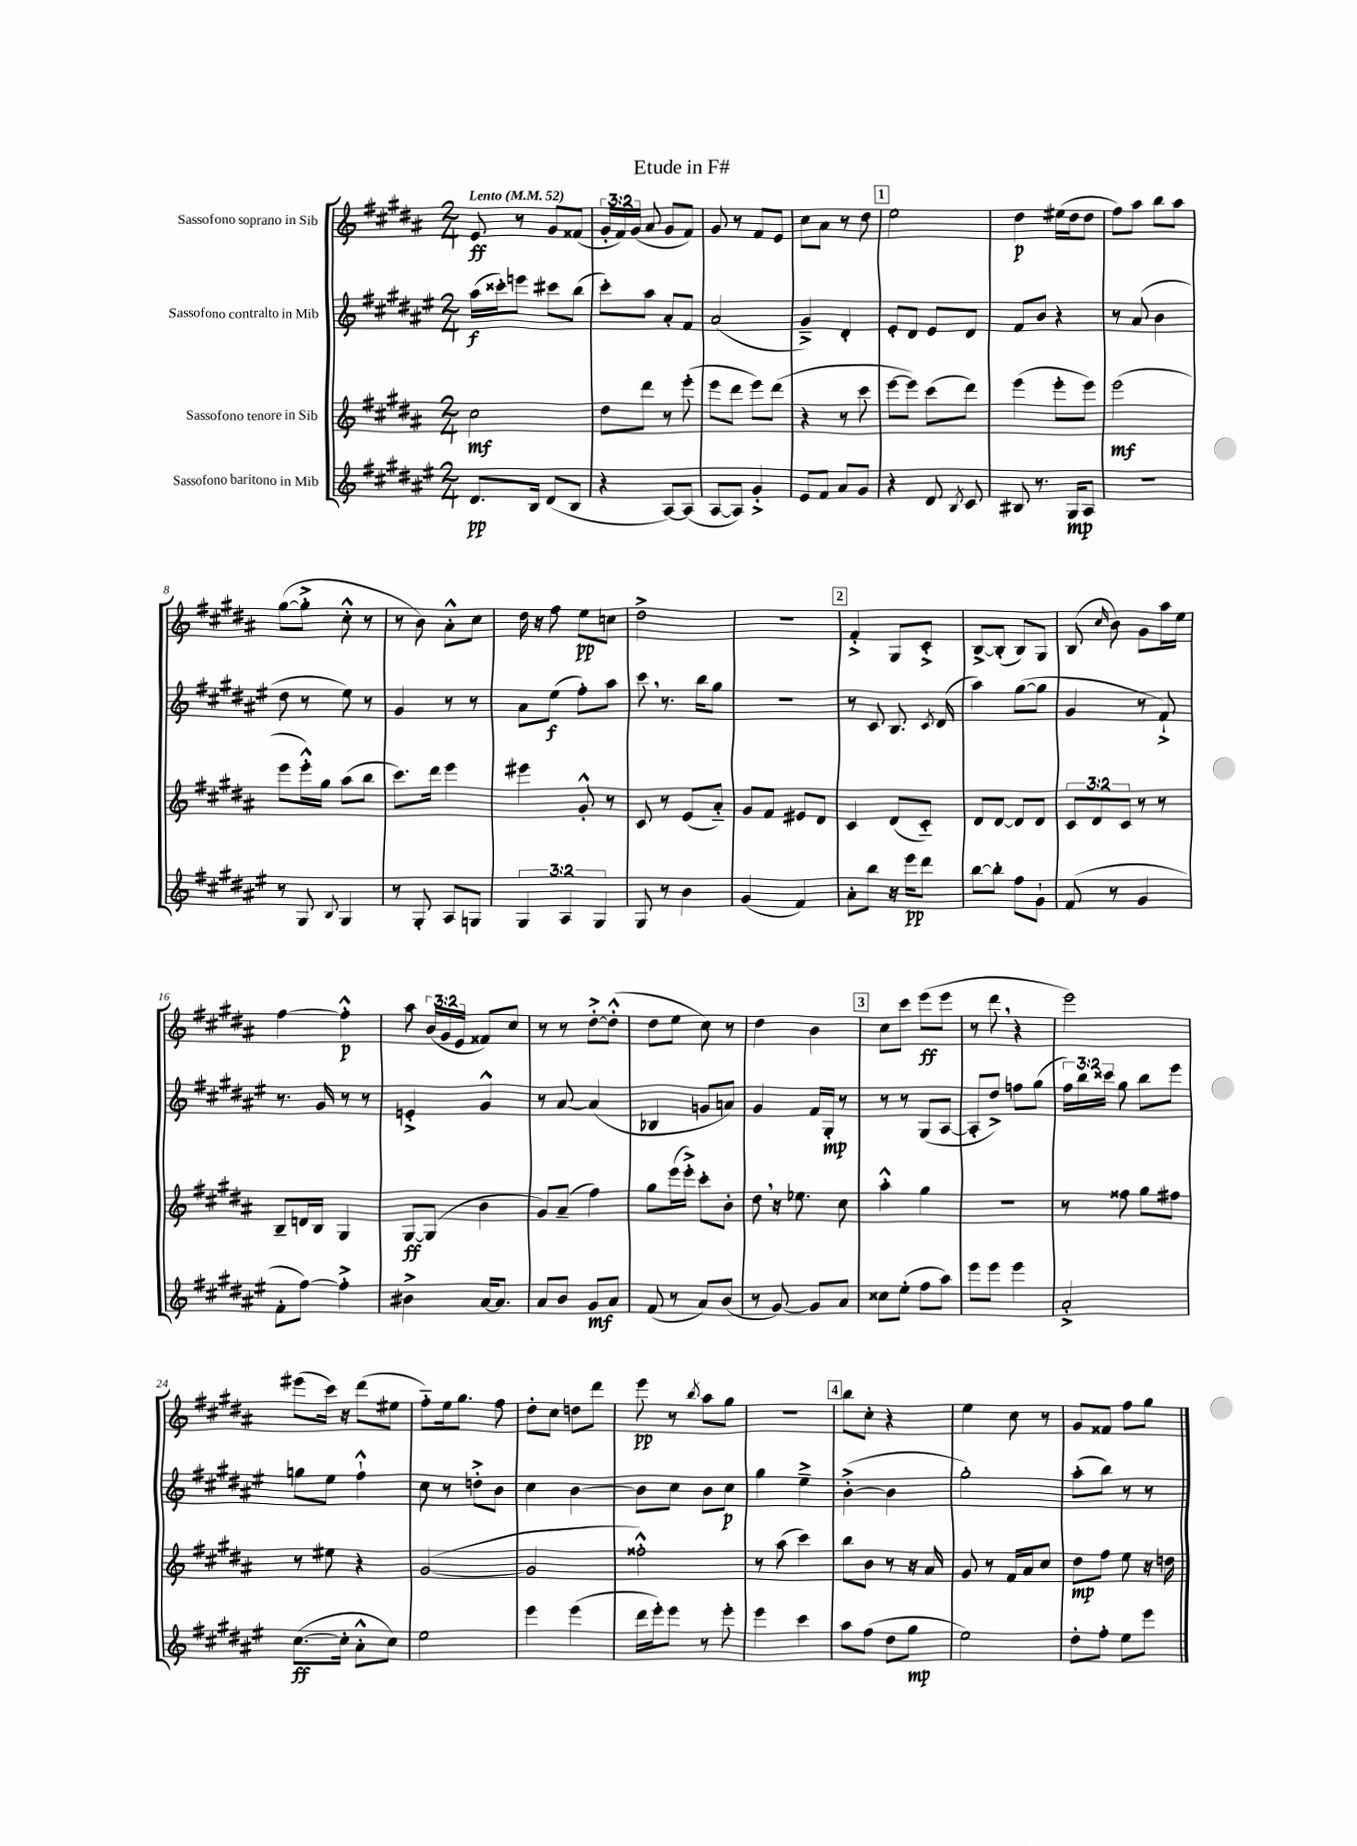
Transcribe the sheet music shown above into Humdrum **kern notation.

**kern	**kern	**kern	**kern
*staff4	*staff3	*staff2	*staff1
*clefG2	*clefG2	*clefG2	*clefG2
*k[f#c#g#d#a#e#]	*k[f#c#g#d#a#]	*k[f#c#g#d#a#e#]	*k[f#c#g#d#a#]
*M2/4	*M2/4	*M2/4	*M2/4
*MM52	*MM52	*MM52	*MM52
8.d#	2cc#	(16aa#	8e
.	.	16ccc##')	.
.	.	8eee	8r
16B	.	.	.
(8d#	.	8ccc#	8g#
8B	.	(8bb	(8f##
=	=	=	=
4r	8dd#	8ccc#')	24g#'
.	.	.	24f#)
.	.	.	(24g#
.	8ddd#	8aa#	8a#
[8A#)	8r	8a#'	8g#
(8A#]	(8eee'	8f#	8f#)
=	=	=	=
[8A#	8eee	(2a#	8g#
8A#])	8ddd#	.	8r
4g#'^	8eee)	.	8f#
.	(8ddd#	.	8e
=	=	=	=
8e#	4r	4g#~^)	8cc#
8f#	.	.	8a#
8a#	8r	4d#'	8r
8g#	8ccc#	.	8dd#
=	=	=	=
4r	[8eee	8e#'	2ee
.	8eee])	8d#	.
8d#	(8ccc#	8e#	.
8qB	.	.	.
8c#	8ddd#)	8d#	.
=	=	=	=
8B#	(4eee	8f#	4dd#
8.r	.	8b	.
.	8eee'	4r	(16ee#
16G#	.	.	16dd#
8A#	8eee)	.	8dd#
=	=	=	=
2r	(2eee	8r	8ff#)
.	.	(8a#	8aa#
.	.	4b	8bb
.	.	.	8aa#
=	=	=	=
8r	8eee	8dd#	([8gg#
8G#	16eee'^^)	8r	8gg#'^]
.	16gg#	.	.
8qqB	.	.	.
4G#	(8aa#	8ee#)	8cc#'^^
.	8bb	8r	8r
=	=	=	=
8r	8.ccc#)	4g#	8r
8G#'	.	.	8b)
.	16ddd#	.	.
8A#	4eee	8r	8a#'^^
8G	.	8r	8cc#
=	=	=	=
6G#	4eee#	8a#	16dd#
.	.	.	16r
.	.	(8ee#	8ff#
6A#	.	.	.
.	8g#'^^	8ff#')	8ee
6G#	.	.	.
.	8r	8aa#	8cc
=	=	=	=
8G#	8c#	8ccc#	2dd#^
8r	8r	8.r	.
4b	(8e	.	.
.	.	16bb	.
.	8a#'~)	8gg#	.
=	=	=	=
(4g#	8g#	2r	2r
.	8f#	.	.
4f#)	8e#	.	.
.	8d#	.	.
=	=	=	=
8a#'	4c#	8r	4f#'^
8bb	.	8c#	.
16r	(8d#	8.B	8G#
16eee#	.	.	.
8ddd#	8c#'~)	.	8c#'^
.	.	8qc#	.
.	.	(16d#	.
=	=	=	=
[8bb	8d#	4aa#)	[8B^
8bb']	[8d#	.	(8B']
8ff#	8d#]	([8gg#	8B)
8g#`	8d#	8gg#]	8G#
=	=	=	=
(8f#	12c#	4g#	(8B
.	12d#	.	.
.	.	.	16qqcc#
8r	.	.	8b)
.	12c#	.	.
4g#	8r	8r	8g#
.	8r	8f#`^)	16aa#
.	.	.	16ee
=	=	=	=
8f#'	8B~	8.r	[4ff#
[8ff#)	16d	.	.
.	16B	16g#	.
4ff#'^]	4G#	8r	4ff#'^^]
.	.	8r	.
=	=	=	=
4b#^	[8G#	4e'^	8aa#
.	(8G#]	.	(24b
.	.	.	24g#
.	.	.	24e
[16a#	4b	4g#^^	8f##)
8.a#]	.	.	.
.	.	.	8cc#
=	=	=	=
8a#	8g#)	8r	8r
8b	(8a#~	[8a#	8r
8g#	4ff#)	(4a#]	[8dd#'^
8a#	.	.	(8dd#'^^]
=	=	=	=
(8f#	8gg#	4B-	8dd#
8r	(16eee	.	8ee
.	16eee'^)	.	.
8a#)	8ccc#'	8g	8cc#)
(8b	8b'	8a)	8r
=	=	=	=
8r	8dd#	4g#	4dd#
[8g#)	16r	.	.
.	8.ee-	.	.
8g#]	.	16f#	4b
.	.	16G#'	.
8a#	8cc#	8r	.
=	=	=	=
8cc##	4aa#'^^	8r	8cc#
(8ee#'	.	8r	8ccc#
8ff#	4gg#	(8G#	(8eee
8aa#)	.	[8A#	8eee
=	=	=	=
8eee#	2r	8A#']	8r
8eee#	.	8dd#^)	8ddd#
4eee#	.	8ff	4r
.	.	(8gg#	.
=	=	=	=
2a#'^	8r	24ff#)	2eee)
.	.	24bb	.
.	.	24ccc##	.
.	8ff##	8gg#	.
.	8gg#	8bb	.
.	8ff#	8eee#	.
=	=	=	=
([8.cc#	8r	8gg	(8eee#
.	8ee#	8ee#	16ccc#)
16cc#']	.	.	16r
8a#'^^	4r	4ff#`^^	(8ddd#
8cc#)	.	.	8ee#
=	=	=	=
2ee#	([2g#	8cc#	8ff#'~)
.	.	8r	16ee
.	.	.	8.gg#
.	.	8dd'^	.
.	.	8b	8ff#
=	=	=	=
4eee#	2g#]	4cc#	8dd#'
.	.	.	8cc#
(4eee#	.	[4b	8dd
.	.	.	8ddd#
=	=	=	=
16ddd#	2ff##'^^)	8b]	8eee
16eee#')	.	.	.
8eee#	.	8cc#	8r
.	.	.	8qbb
8r	.	8b	8aa#
8eee#'	.	8cc#	8gg#
=	=	=	=
4eee#	8r	4gg#	2r
.	(8aa#	.	.
4ccc#	4ccc#)	4ee#~^	.
=	=	=	=
8aa#	8bb	([4b'^	8bb
(8ff#	8b	.	8cc#'
8dd#	8r	4b]	4r
8gg#	16r	.	.
.	16a#	.	.
=	=	=	=
2ee#)	8g#	2gg#')	4ee
.	8r	.	.
.	16f#	.	8cc#
.	16a#	.	.
.	8cc#	.	8r
=	=	=	=
8dd#'	8dd#	(8aa#'	8g#
8ff#'	8ff#	8bb)	8f##
8ee#	8ee	8r	8ff#
8eee#	16r	8r	8gg#
.	16dd	.	.
==	==	==	==
*-	*-	*-	*-
